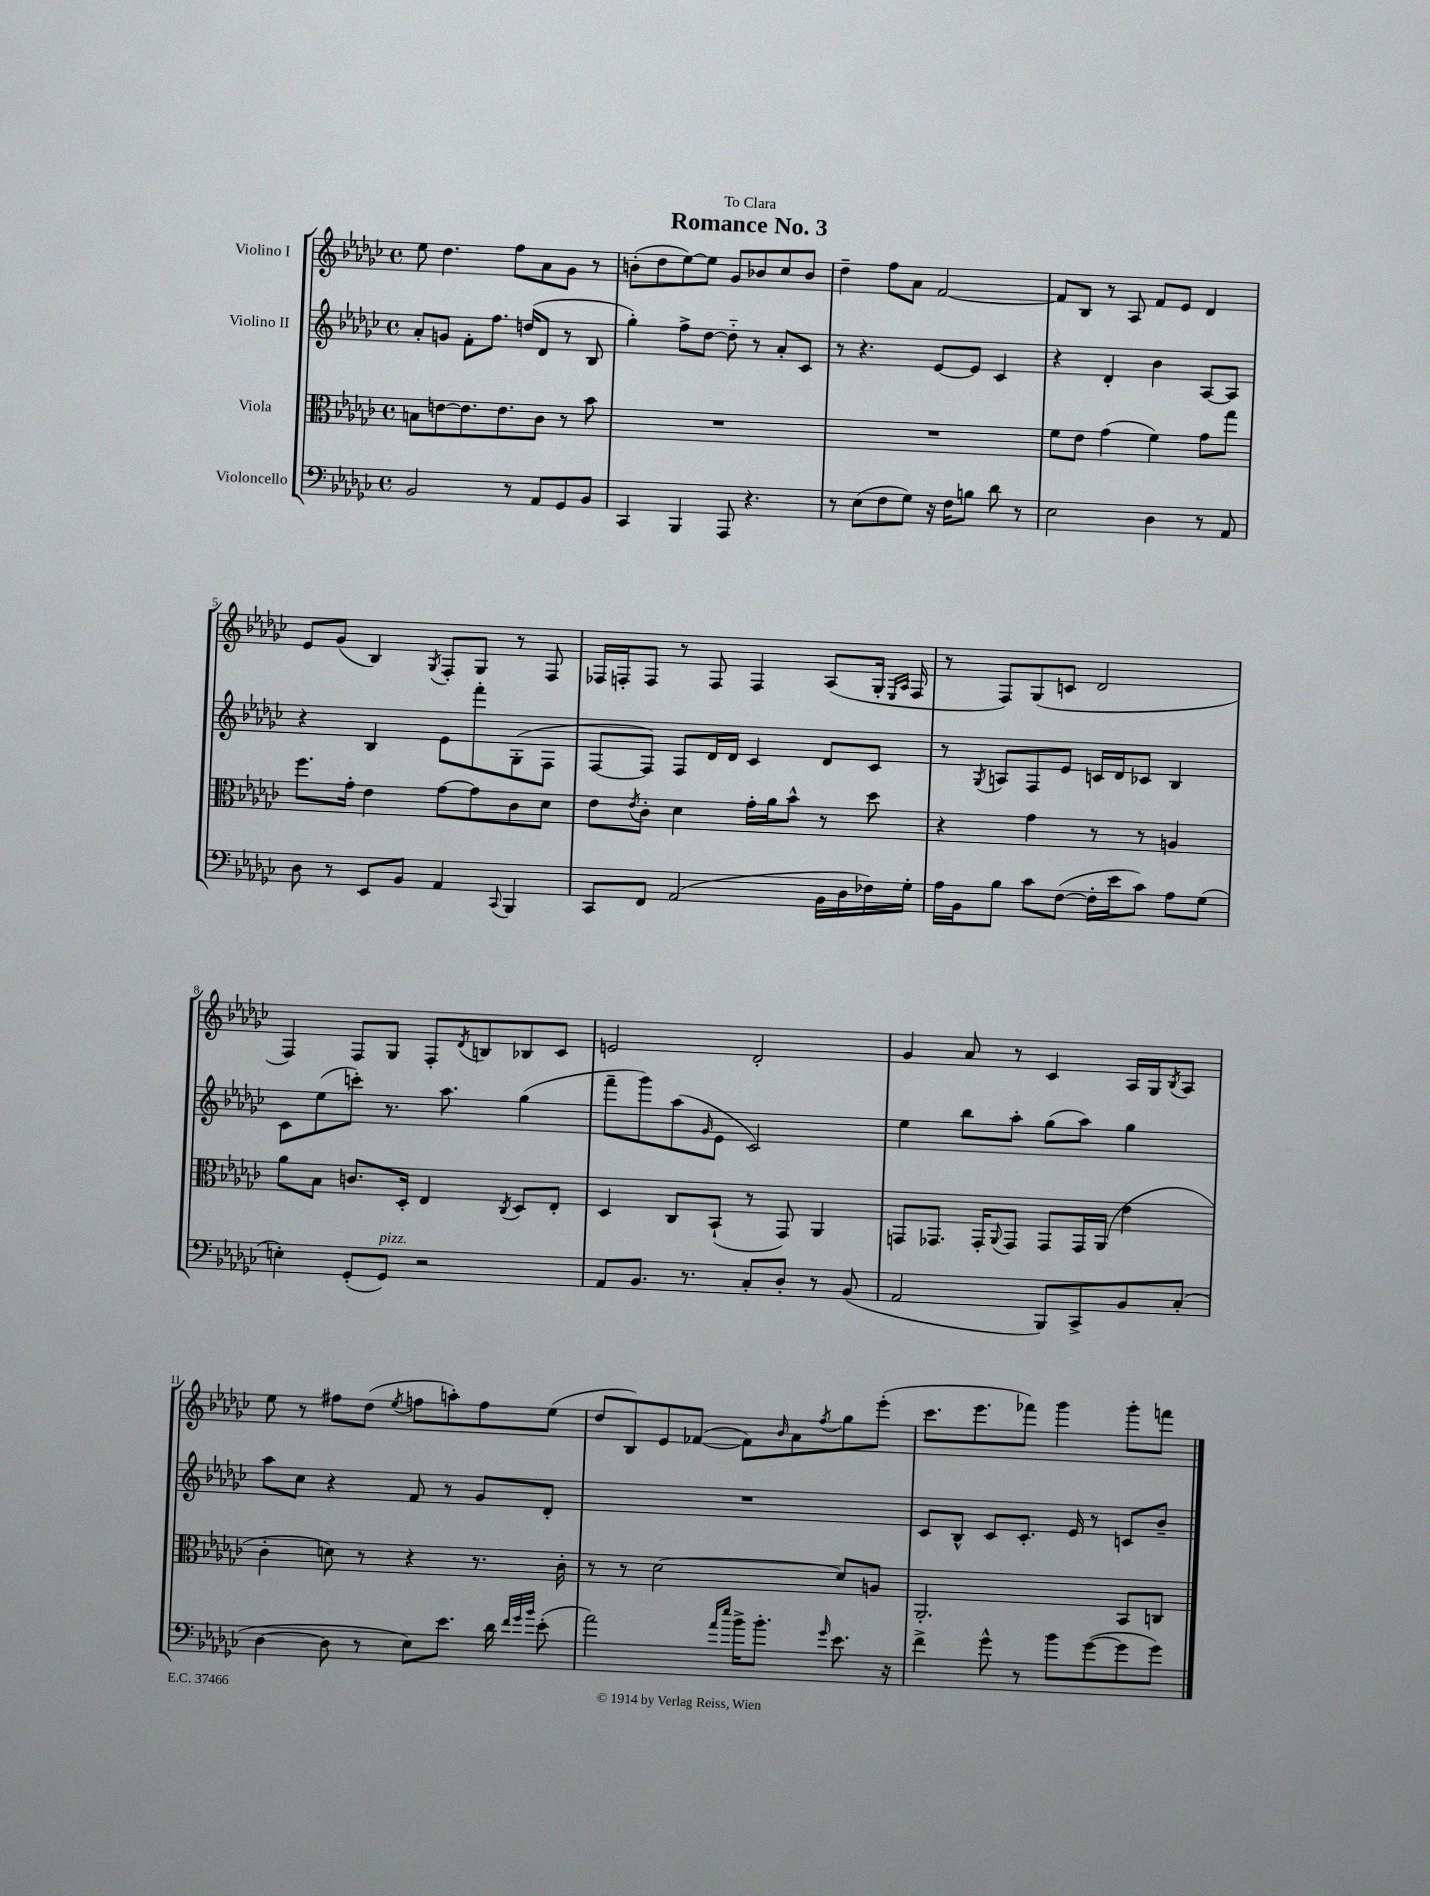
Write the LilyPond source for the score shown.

\header { title = "Romance No. 3" dedication = "To Clara" }
<<
\new StaffGroup <<
\new Staff = "s0" \with { instrumentName = "Violino I" } {
    \clef treble \key ges \major \defaultTimeSignature \time 4/4
    ees''8 des''4. f''8 aes'8 ges'8 r8 |
    b'8-.( des''8 ees''8~) ees''8 ges'8 bes'8 ces''8 bes'8 |
    des''4-- f''8 aes'8 f'2~ |
    f'8 bes8 r8 aes8 f'8 ees'8 des'4 |
    ees'8 ges'8( bes4) \acciaccatura { ges8 } f8-. ges8 r8 f8 |
    fes16 f16-. f8 r8 f8 f4 aes8( ges16-. \grace { ees16 aes16 } f16 |
    r8 f8) ges8( c'8 des'2 |
    f4) f8 ges8 f8-. \acciaccatura { des'8 } b8 bes8 ces'8 |
    e'2 des'2-. |
    ges'4 aes'8 r8 ces'4 aes16 ges16 \acciaccatura { bes8 } aes8 |
    ees''8 r8 fis''8 des''8( \acciaccatura { ees''8 } f''8 a''8-.) f''8 ees''8( |
    des''8 bes8) ees'8 fes'8~( fes'8) \grace { bes'16 } aes'8 \acciaccatura { f''8 } ges''8 ees'''8-.( |
    ces'''8. ees'''8. fes'''8) ges'''4 ges'''8-. f'''8 \bar "|." |
}
\new Staff = "s1" \with { instrumentName = "Violino II" } {
    \clef treble \key ges \major \defaultTimeSignature \time 4/4
    aes'8-. g'8 f'8-. f''8. d''16( des'8 r8 bes8 |
    ges''4-.) f''8-> des''8~ des''8-_ r8 aes'8-. ces'8 |
    r8 r4. ees'8~ ees'8 ces'4 |
    r4 des'4-. bes'4 aes8~ aes8 |
    r4 bes4 ees'8 f'''8-. ges8-.( f8 |
    f8~ f8) f8 des'16 des'16 ces'4 des'8 ces'8 |
    r8 \acciaccatura { ges8 } a8 f8 ees'8 c'16 des'16 ces'8 bes4 |
    ces'8 ees''8( c'''8-.) r8. aes''8. ges''4( |
    f'''8-- ges'''8) aes''8( \grace { ges'16 } ees'8 ces'2) |
    ees''4 bes''8 aes''8-. ges''8( aes''8) ges''4 |
    aes''8 ces''8 r4 f'8 r8 ges'8 des'8-. |
    R1 |
    ces'8 bes8-^ ces'8 ces'8.-. ees'16 r8 c'8 bes'8-- \bar "|." |
}
\new Staff = "s2" \with { instrumentName = "Viola" } {
    \clef alto \key ges \major \defaultTimeSignature \time 4/4
    b8 e'8~ e'8. e'8. ces'8 r8 bes'8 |
    R1 |
    R1 |
    f'8 ees'8 ges'4( f'4) ges'8 ges''8 |
    f''8. ges'16-. ees'4 ges'8~ ges'8 ces'8 des'8 |
    ees'8 \acciaccatura { ees'8 } ces'8-. des'4 ges'16-. aes'16 bes'8-^ r8 des''8 |
    r4 ges'4 r8 r8 a4 |
    aes'8 bes8 c'8. des16-. ees4 \acciaccatura { ces8 } des8 ees8-. |
    des4 ces8 bes,8-!( r8 ges,8) aes,4 |
    g,8 ges,8. ges,16-. \appoggiatura { aes,8 } ges,8 ges,8 ges,16 aes,16( ees'4 |
    ces'4-. d'8) r8 r4 r8. ces'16-. |
    r8 r8 des'2~ des'8 a8 |
    aes,2.-. bes,8 c8 \bar "|." |
}
\new Staff = "s3" \with { instrumentName = "Violoncello" } {
    \clef bass \key ges \major \defaultTimeSignature \time 4/4
    bes,2 r8 aes,8 ges,8 bes,8 |
    ces,4 bes,,4 aes,,8 r4. |
    r8 ees8( f8 ges8) r16 f16 b8 des'8 r8 |
    ees2 des4 r8 aes,8 |
    des8 r8 ees,8 bes,8 aes,4 \appoggiatura { ces,8 } bes,,4 |
    ces,8 f,8 aes,2( bes,16 des16 fes16) ges16-. |
    aes16 bes,16 bes8 ces'8 f8~( f16-. ees'16 ces'8) aes8 ges8( |
    e4-.) ges,8-.( ges,8^\markup { \italic "pizz." }) r2 |
    aes,8 bes,8. r8. ces8-. des8-. r8 bes,8( |
    aes,2 bes,,8) ces,8-> bes,8 ces8-.( |
    des4~ des8 r8 ees8) ees'8. des'16 \grace { f'32 ges'32 bes'32 } ees'8-.( |
    aes'2) \grace { aes'16 ees''16 } bes'16-> bes'8.-. \grace { ges'16 } ees'8. r16 |
    f'4-> ges'8-^ r8 bes'8 ges'8~( ges'8 ges'8) \bar "|." |
}
>>
>>
